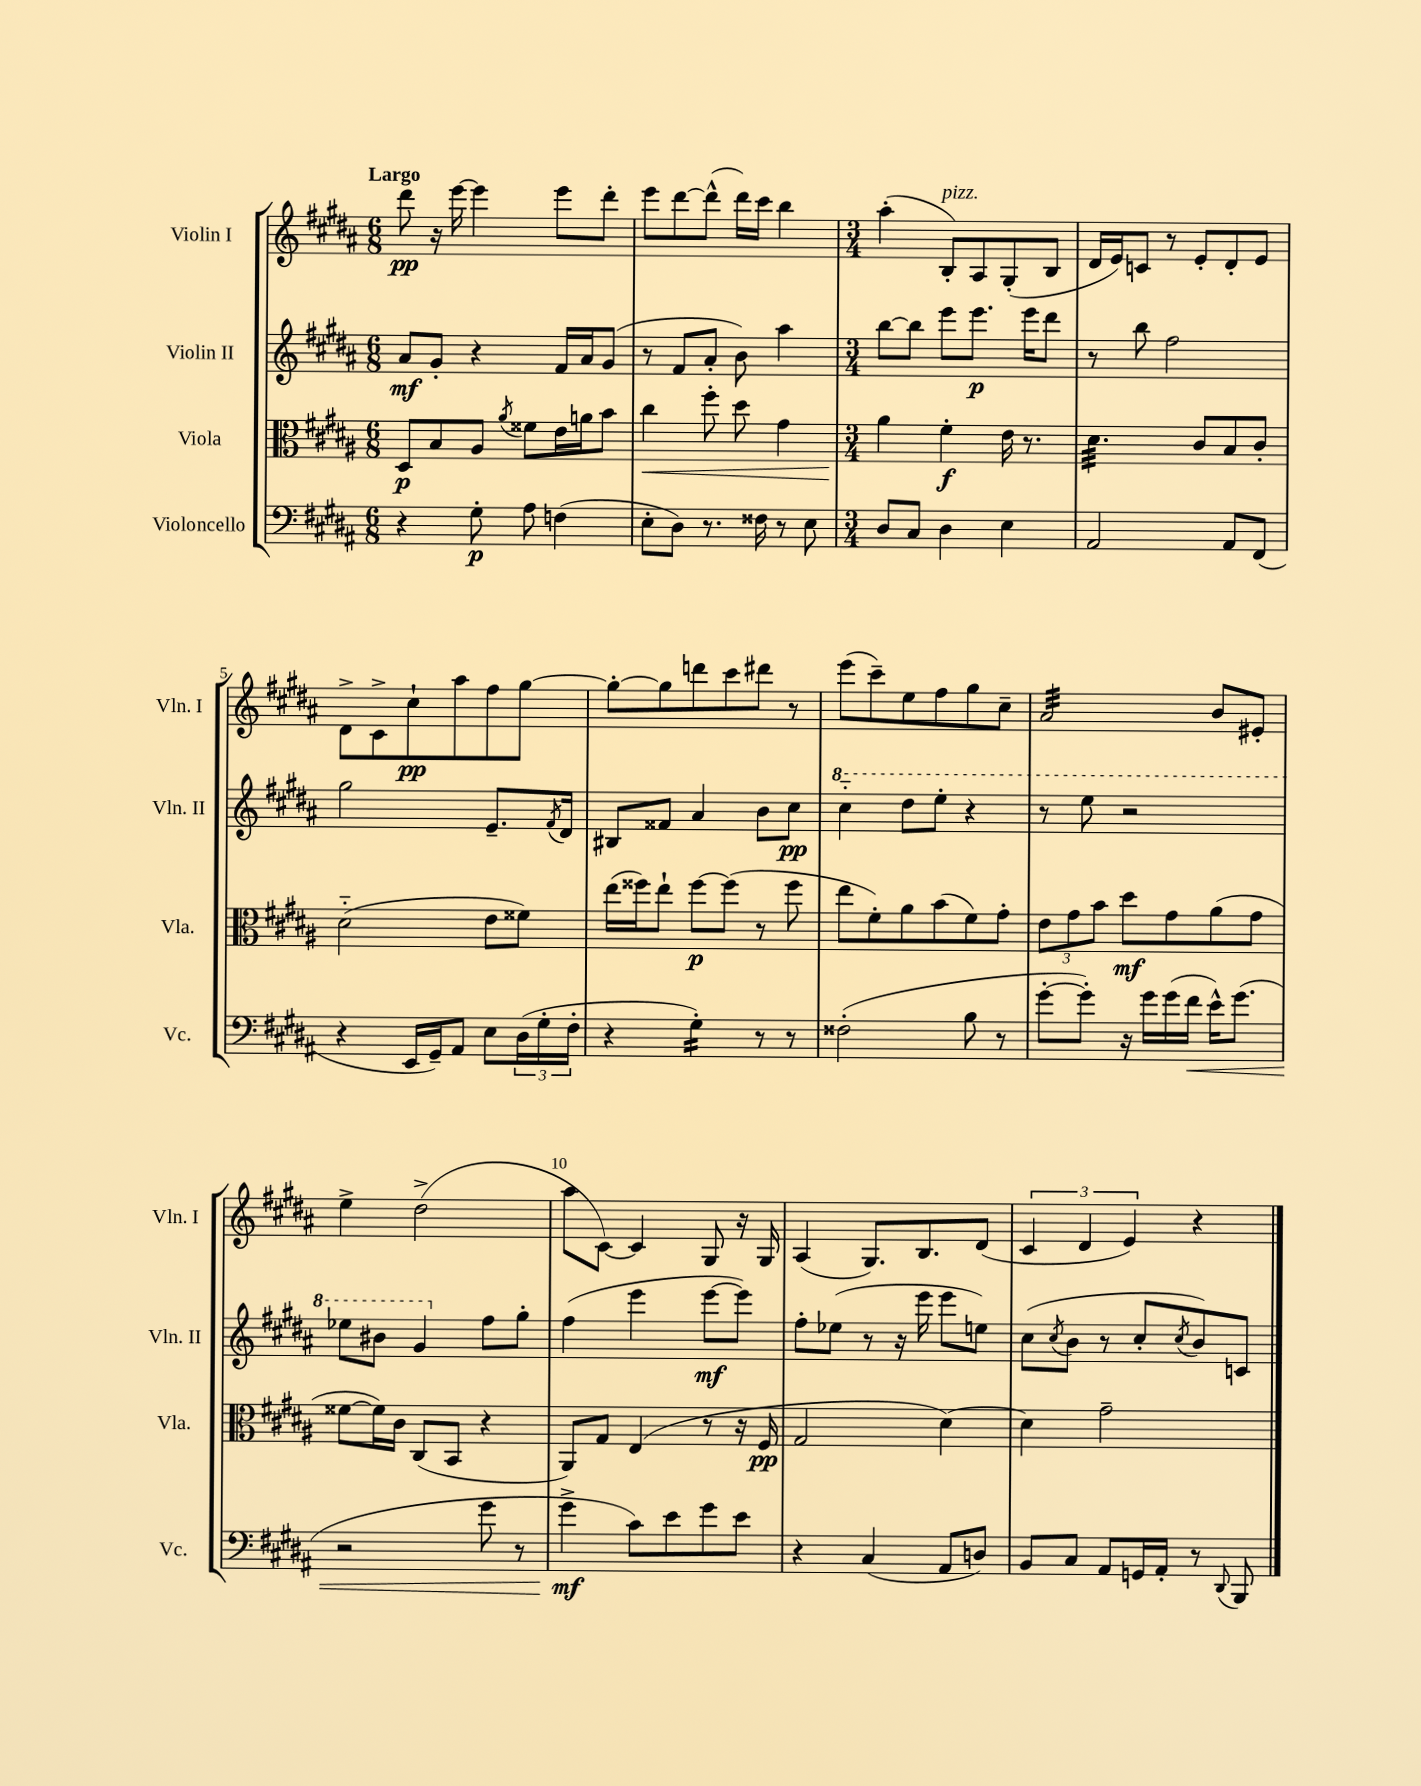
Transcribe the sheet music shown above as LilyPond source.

<<
\new StaffGroup <<
\new Staff = "s0" \with { instrumentName = "Violin I" shortInstrumentName = "Vln. I" } {
    \clef treble \key b \major \numericTimeSignature \time 6/8 \tempo "Largo"
    dis'''8\pp r16 e'''16~ e'''4 e'''8 dis'''8-. |
    e'''8 dis'''8~ dis'''8-^( dis'''16) cis'''16 b''4 |
    \numericTimeSignature \time 3/4 ais''4-.( b8-.^\markup { \italic "pizz." }) ais8 gis8-.( b8 |
    dis'16 e'16) c'8 r8 e'8-. dis'8-. e'8 |
    dis'8-> cis'8-> cis''8-!\pp ais''8 fis''8 gis''8~ |
    gis''8~-. gis''8 d'''8 cis'''8 dis'''8 r8 |
    e'''8( cis'''8--) e''8 fis''8 gis''8 cis''8-- |
    ais'2:32 b'8 eis'8-. |
    e''4-> dis''2->( |
    ais''8 cis'8~) cis'4 gis8 r16 gis16 |
    ais4( gis8.) b8. dis'8( |
    \tuplet 3/2 { cis'4 dis'4 e'4) } r4 \bar "|." |
}
\new Staff = "s1" \with { instrumentName = "Violin II" shortInstrumentName = "Vln. II" } {
    \clef treble \key b \major \numericTimeSignature \time 6/8
    ais'8\mf gis'8-. r4 fis'16 ais'16 gis'8( |
    r8 fis'8 ais'8-. b'8) ais''4 |
    \numericTimeSignature \time 3/4 b''8~ b''8 e'''8 e'''8.\p e'''16 dis'''8 |
    r8 b''8 fis''2 |
    gis''2 e'8.-- \acciaccatura { fis'8 } dis'16 |
    bis8 fisis'8 ais'4 b'8 cis''8\pp |
    \ottava #1 cis'''4-_ dis'''8 e'''8-. r4 |
    r8 e'''8 r2 |
    ees'''8 bis''8 gis''4 \ottava #0 fis''8 gis''8-. |
    fis''4( e'''4 e'''8~\mf e'''8) |
    fis''8-. ees''8( r8 r16 e'''16 e'''8 e''8) |
    cis''8( \acciaccatura { cis''8 } b'8 r8 cis''8-. \acciaccatura { cis''8 } b'8) c'8 \bar "|." |
}
\new Staff = "s2" \with { instrumentName = "Viola" shortInstrumentName = "Vla." } {
    \clef alto \key b \major \numericTimeSignature \time 6/8
    dis8\p b8 ais8 \acciaccatura { ais'8 } fisis'8 e'16 a'16 b'8 |
    cis''4\< fis''8-. dis''8 gis'4 |
    \numericTimeSignature \time 3/4 ais'4\! fis'4-.\f e'16 r8. |
    dis'4.:32 cis'8 b8 cis'8-. |
    dis'2-_( e'8 fisis'8) |
    e''16( fisis''16) e''8-! fisis''8~\p fisis''8( r8 fisis''8 |
    e''8 fis'8-.) ais'8 b'8( fis'8) gis'8-. |
    \tuplet 3/2 { e'8 gis'8 b'8 } dis''8\mf gis'8 ais'8( gis'8 |
    fisis'8~ fisis'16) cis'16 cis8( b,8 r4 |
    ais,8) gis8 e4( r8 r16 fis16\pp |
    gis2 dis'4~) |
    dis'4 gis'2-- \bar "|." |
}
\new Staff = "s3" \with { instrumentName = "Violoncello" shortInstrumentName = "Vc." } {
    \clef bass \key b \major \numericTimeSignature \time 6/8
    r4 gis8-.\p ais8 f4( |
    e8-. dis8) r8. fisis16 r8 e8 |
    \numericTimeSignature \time 3/4 dis8 cis8 dis4 e4 |
    ais,2 ais,8 fis,8( |
    r4 e,16 gis,16--) ais,8 e8 \tuplet 3/2 { dis16( gis16-. fis16-. } |
    r4 gis4:16-.) r8 r8 |
    fisis2-.( b8 r8 |
    gis'8~-. gis'8-.) r16 gis'16 gis'16( fis'16\< e'16-^) gis'8.( |
    r2 gis'8 r8 |
    gis'4->\mf\! cis'8) e'8 gis'8 e'8 |
    r4 cis4( ais,8 d8) |
    b,8 cis8 ais,8 g,16 ais,16-. r8 \appoggiatura { dis,8 } b,,8 \bar "|." |
}
>>
>>
\layout { \context { \Score \override BarNumber.break-visibility = ##(#f #t #t) barNumberVisibility = #(every-nth-bar-number-visible 5) } }
